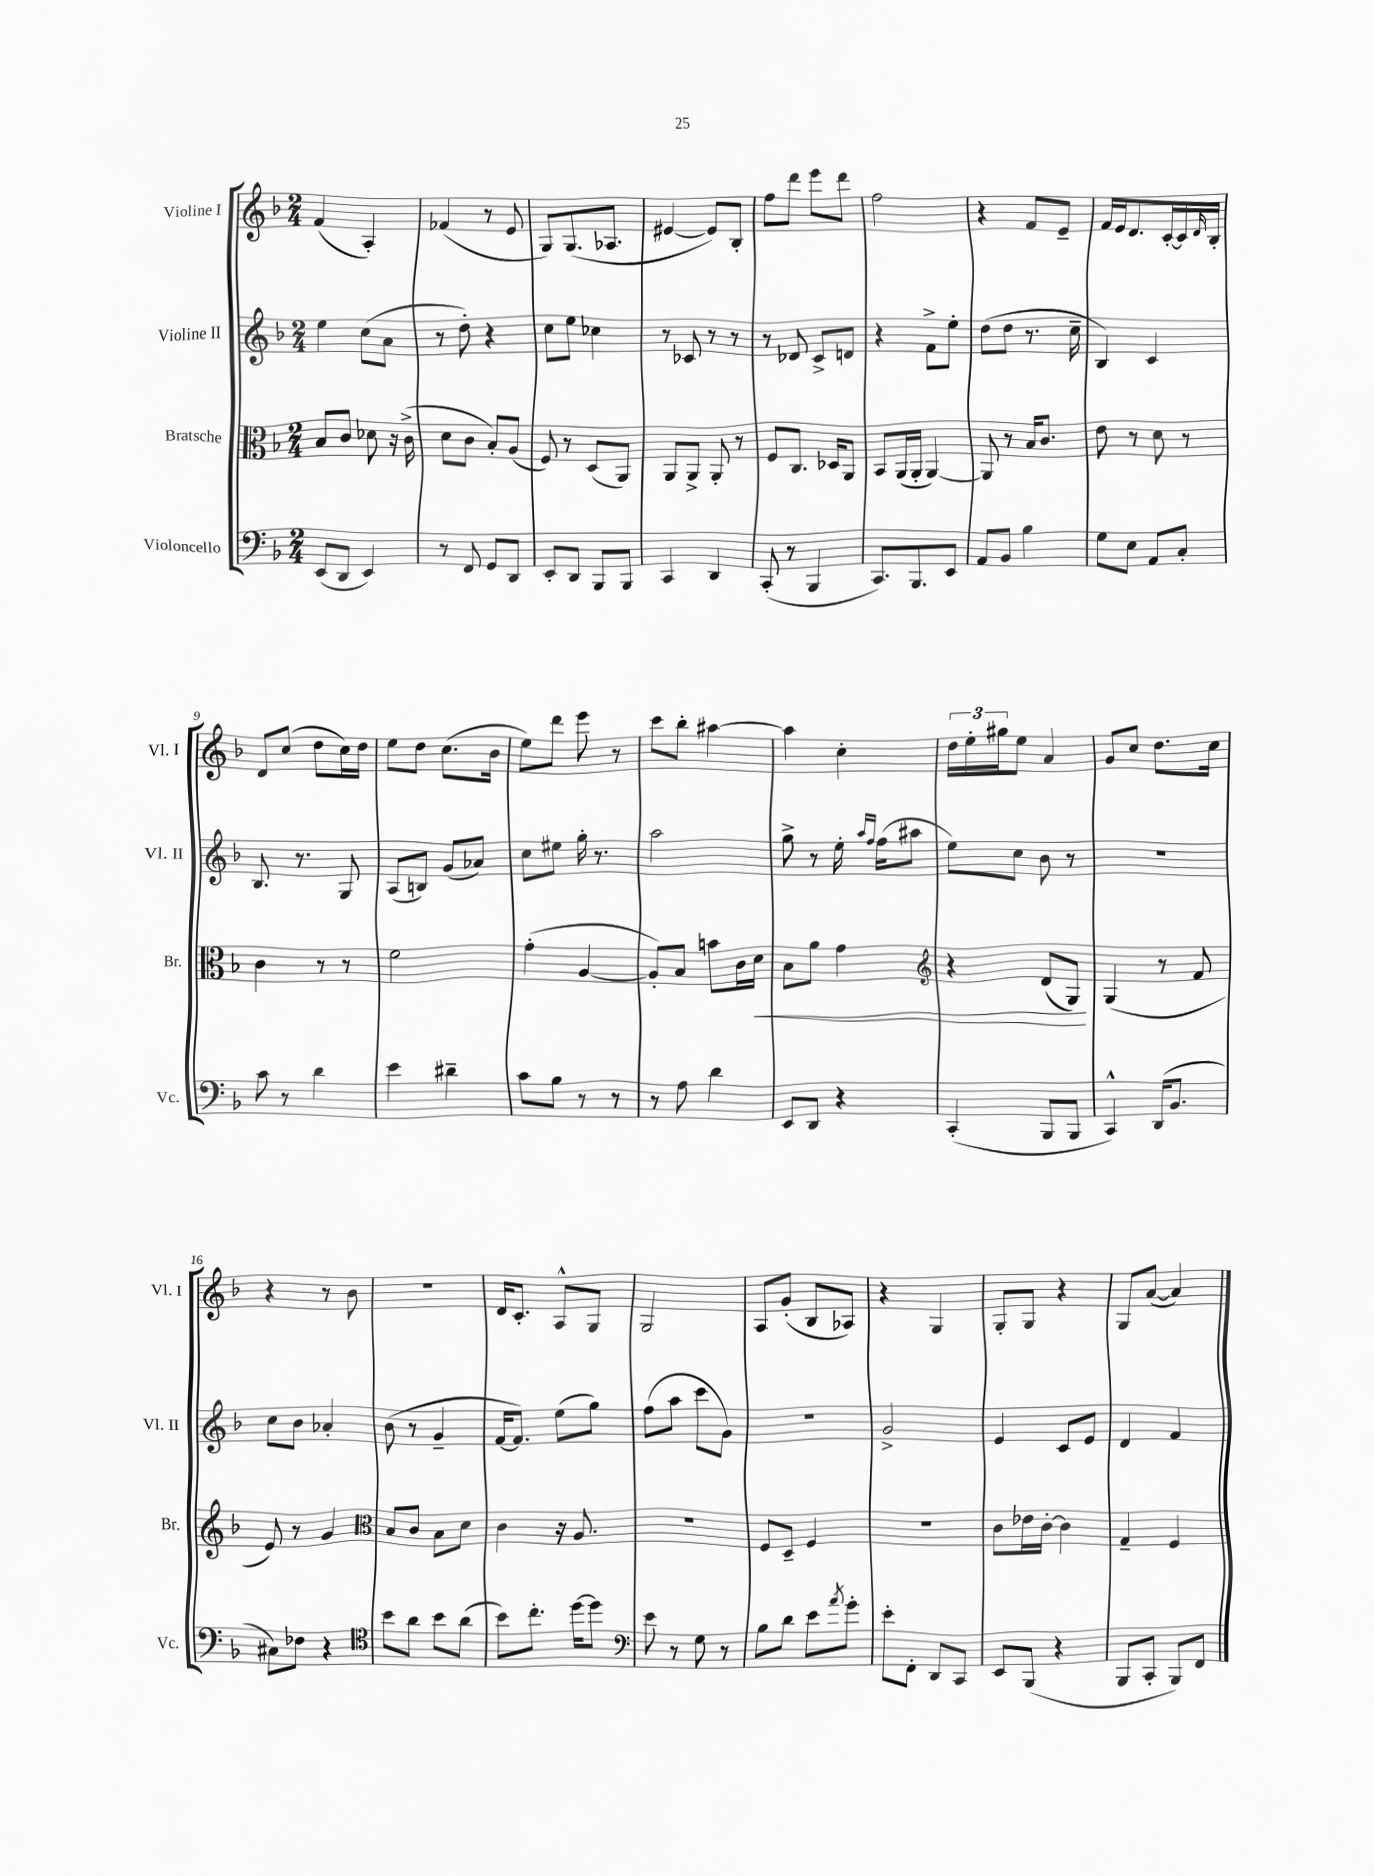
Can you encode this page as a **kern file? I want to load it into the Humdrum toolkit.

**kern	**kern	**kern	**kern
*staff4	*staff3	*staff2	*staff1
*clefF4	*clefC3	*clefG2	*clefG2
*k[b-]	*k[b-]	*k[b-]	*k[b-]
*M2/4	*M2/4	*M2/4	*M2/4
(8EE	8B-	4ee	(4f
8DD	8c	.	.
4EE)	8d-	(8cc	4A')
.	16r	8a	.
.	(16c^	.	.
=	=	=	=
8r	8d	8r	(4f-
8FF	8c	8dd')	.
8GG	8B-')	4r	8r
8DD	(8A	.	8e
=	=	=	=
8EE'	8F)	8cc	8G)
8DD	8r	8ee	(8.G
8BBB-	(8D	4cc-	.
.	.	.	8.A-
8BBB-	8AA)	.	.
=	=	=	=
4CC	8AA	8r	[4e#
.	8AA^	8c-	.
4DD	8AA'	8r	8e#])
.	8r	8r	8B-'
=	=	=	=
(8CC'	8F	8r	8ff
8r	8.C	8d-	8ddd
4BBB-	.	8c^	8eee
.	16D-	.	.
.	8AA	8d	8ddd
=	=	=	=
8.CC)	8BB-	4r	2ff
.	(16AA	.	.
8.BBB-	16AA'	.	.
.	[4AA)	8f^	.
8EE	.	8ee'	.
=	=	=	=
8AA	8AA]	(8dd	4r
8BB-	8r	8dd	.
4B-	16B-	8.r	8f
.	8.c	.	.
.	.	.	8e~
.	.	16cc~	.
=	=	=	=
8G	8e	4B-)	16f
.	.	.	16e
8E	8r	.	8.d
8AA	8d	4c	.
.	.	.	[16c'
8C'	8r	.	16c]
.	.	.	16qqd
.	.	.	16B-'
=	=	=	=
8c	4c	8.B-	8d
8r	.	.	(8cc
.	.	8.r	.
4d	8r	.	8dd
.	8r	8G	16cc)
.	.	.	16dd
=	=	=	=
4e	2f	(8A	8ee
.	.	8B)	8dd
4d#~	.	(8g	(8.cc
.	.	8a-)	.
.	.	.	16b-
=	=	=	=
8c	(4g'	8cc	8ee)
8B-	.	8ee#	8ddd
8r	[4A	16gg'	8eee
.	.	8.r	.
8r	.	.	8r
=	=	=	=
8r	8A'])	2aa	8ccc
8A	8B-	.	8bb-'
4d	8b	.	[4aa#
.	16c	.	.
.	16d	.	.
=	=	=	=
8EE	8B-	8gg^	4aa#]
8DD	8a	8r	.
4r	4g	16ee'	4cc'
.	.	16qqaa	.
.	.	16qqff	.
.	.	(16ff	.
.	.	8aa#	.
=	=	=	=
*	*clefG2	*	*
(4CC'	4r	8ee)	24dd
.	.	.	24ee'
.	.	.	24gg#
.	.	8cc	8ee
8BBB-	(8d	8b-	4a
8BBB-	8G)	8r	.
=	=	=	=
4CC^^)	(4G	2r	8g
.	.	.	8cc
(16DD	8r	.	8.dd
8.BB-	.	.	.
.	8f	.	.
.	.	.	16cc
=	=	=	=
8C#)	8e)	8cc	4r
8F-	8r	8b-	.
4r	4g	4a-'	8r
.	.	.	8b-
=	=	=	=
*clefC4	*clefC3	*	*
8b-	8B-	(8b-	2r
8a	8c	8r	.
8b-	8B-	4g~	.
(8a	8d	.	.
=	=	=	=
8b-)	4c	[16f	16d
.	.	8.f])	8.c'
8.cc'	.	.	.
.	16r	(8ee	8A^^
[16dd	8.A	.	.
8dd]	.	8gg)	8G
=	=	=	=
*clefF4	*	*	*
8e	2r	(8ff	2G
8r	.	8aa	.
8G	.	8ccc	.
8r	.	8g)	.
=	=	=	=
8B-	8F	2r	8A
8d	8D~	.	(8g'
8e	4F	.	8B-
8qa	.	.	.
8g'	.	.	8A-)
=	=	=	=
8e'	2r	2g^	4r
8FF'	.	.	.
8DD	.	.	4G
8CC	.	.	.
=	=	=	=
8EE	8c	4e	8G'
(8BBB-	16e-	.	8G
.	[16c'	.	.
4r	4c]	8c	4r
.	.	8e	.
=	=	=	=
8BBB-	4G~	4d	8G
8CC'	.	.	([8a
8BBB-)	4F	4f	4a])
8FF	.	.	.
==	==	==	==
*-	*-	*-	*-
